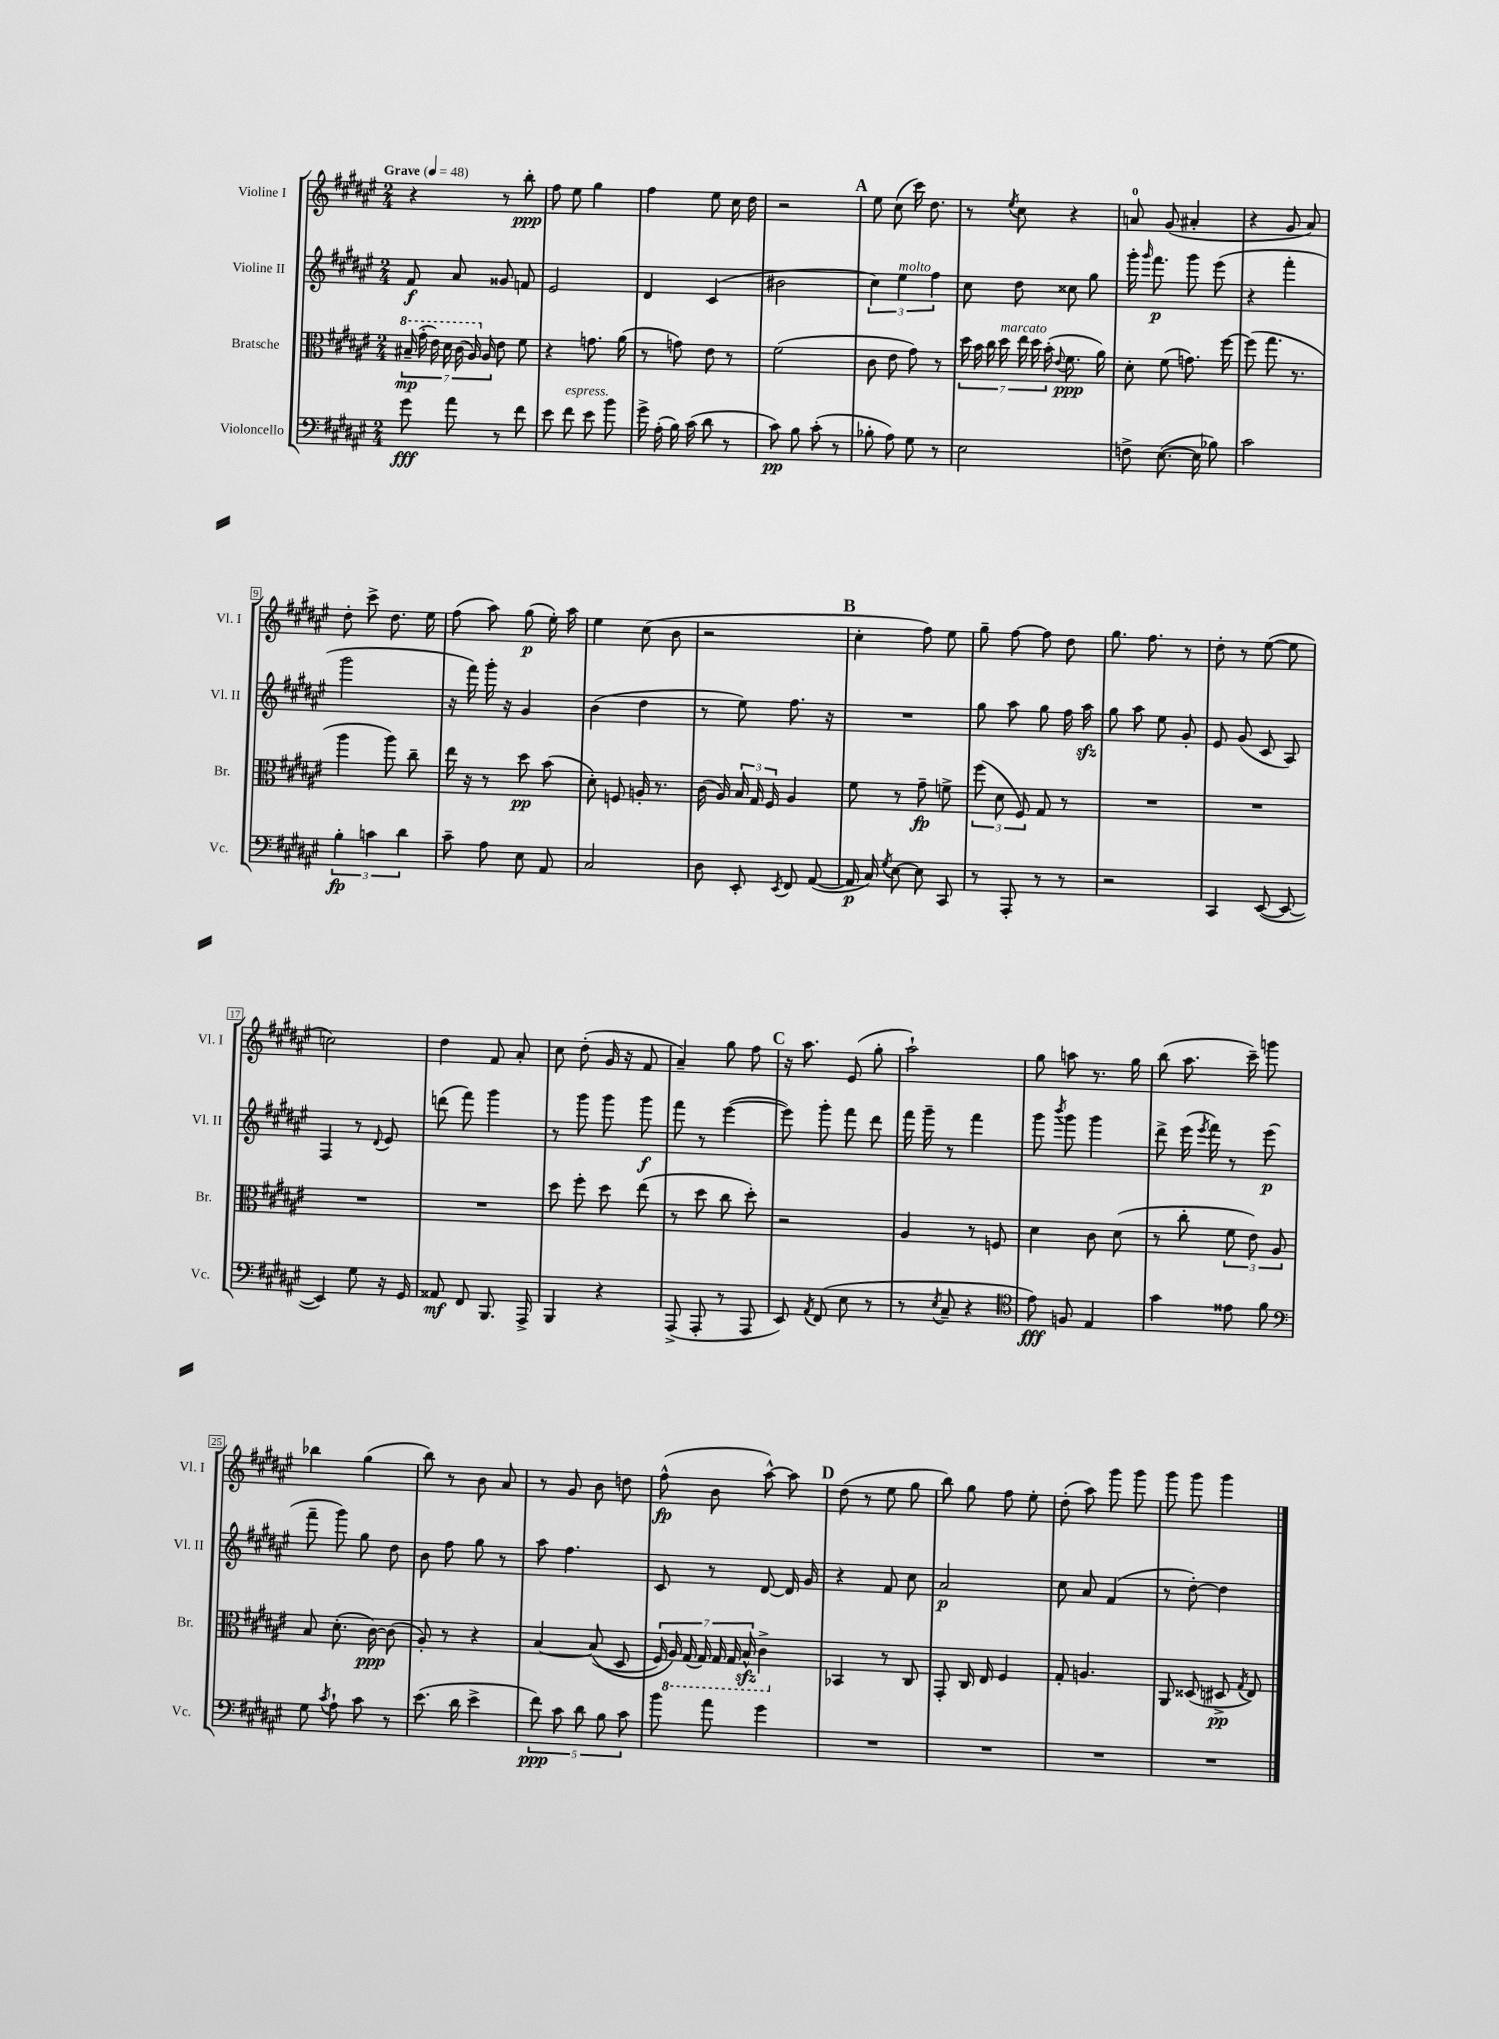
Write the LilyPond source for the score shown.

<<
\new StaffGroup <<
\new Staff = "s0" \with { instrumentName = "Violine I" shortInstrumentName = "Vl. I" } {
    \clef treble \key fis \major \numericTimeSignature \time 2/4 \tempo "Grave" 4 = 48
    \autoBeamOff r4 r8 b''8-.\ppp |
    fis''8 eis''8 gis''4 |
    fis''4 eis''8 cis''16 dis''16 |
    r2 |
    \mark \markup { \bold "A" } eis''8 cis''8( cis'''16) dis''8. |
    r8 \acciaccatura { eis''8 } cis''8 r4 |
    a'8-0 gis'8( ais'4-. |
    r4 gis'8 ais'8) |
    dis''8-. cis'''8-> dis''8. eis''16 |
    fis''8( ais''8) gis''8\p( eis''16-.) ais''16 |
    eis''4 cis''8( b'8 |
    r2 |
    \mark \markup { \bold "B" } cis''4-. fis''8) eis''8 |
    gis''8-- fis''8~ fis''8 dis''8 |
    gis''8. fis''8. r8 |
    dis''8-. r8 eis''8~( eis''8 |
    c''2) |
    dis''4 fis'8 ais'8-. |
    cis''8 dis''8-.( gis'16 r16 fis'8 |
    ais'4--) gis''8 fis''8 |
    \mark \markup { \bold "C" } r16 ais''8. eis'8( gis''8-. |
    ais''2-!) |
    gis''8 a''8 r8. gis''16 |
    b''8( ais''8. cis'''16--) g'''8 |
    bes''4 gis''4( |
    b''8) r8 b'8 ais'8 |
    r8 gis'8 b'8 d''8 |
    fis''8-^\fp( b'8 ais''8~-^) ais''8 |
    \mark \markup { \bold "D" } dis''8( r8 eis''8 gis''8 |
    b''8) gis''8 fis''8 eis''8-. |
    dis''8-.( ais''8) gis'''8 gis'''8 |
    gis'''8 gis'''8 gis'''4 \bar "|." |
}
\new Staff = "s1" \with { instrumentName = "Violine II" shortInstrumentName = "Vl. II" } {
    \clef treble \key fis \major \numericTimeSignature \time 2/4
    \autoBeamOff fis'8\f ais'8 gisis'8 f'8 |
    eis'2 |
    dis'4 cis'4( |
    bis'2 |
    \mark \markup { \bold "A" } \tuplet 3/2 { cis''4) eis''4^\markup { \italic "molto" } fis''4 } |
    cis''8 dis''8 cisis''8 gis''8 |
    gis'''16-. \grace { gis'''16 } fis'''8.\p gis'''8 eis'''8( |
    r4 fis'''4-. |
    gis'''2 |
    r16 fis'''16) gis'''16-. r16 gis'4 |
    b'4( dis''4 |
    r8 eis''8) fis''8. r16 |
    \mark \markup { \bold "B" } R2 |
    gis''8 ais''8 gis''8 fis''16 ais''16\sfz |
    gis''8 ais''8 eis''8 gis'8-. |
    eis'8 gis'8( cis'8 ais8) |
    fis4 r8 \appoggiatura { dis'8 } eis'8 |
    d'''8( fis'''8) gis'''4 |
    r8 gis'''8 gis'''8 gis'''8\f |
    fis'''8 r8 eis'''4~( |
    \mark \markup { \bold "C" } eis'''8) gis'''8-. fis'''8 dis'''8 |
    fis'''16 gis'''16-- r8 fis'''4 |
    gis'''8 \acciaccatura { b'''8 } gis'''8 gis'''4 |
    dis'''8-> eis'''16( \acciaccatura { eis'''8 } fis'''16) r8 eis'''8\p( |
    fis'''8-- gis'''8) gis''8 dis''8 |
    b'8 fis''8 gis''8 r8 |
    ais''8 fis''4. |
    cis'8 r8 dis'8~ dis'16 gis'16 |
    \mark \markup { \bold "D" } r4 fis'8 cis''8 |
    ais'2\p |
    cis''8 ais'8 fis'4( |
    r8 dis''8~-.) dis''4 \bar "|." |
}
\new Staff = "s2" \with { instrumentName = "Bratsche" shortInstrumentName = "Br." } {
    \clef alto \key fis \major \numericTimeSignature \time 2/4
    \autoBeamOff \tuplet 7/4 { \ottava #1 bis'16--\mp( gis''16-. eis''16) dis''16 cis''16( ais'16) \ottava #0 ais16 } eis'8 fis'8 |
    r4 g'8. ais'16( |
    r8 g'8) eis'8 r8 |
    fis'2( |
    \mark \markup { \bold "A" } cis'8 eis'8 gis'8) r8 |
    \tuplet 7/4 { dis''16 b'16 cis''16 dis''16^\markup { \italic "marcato" } eis''16 dis''16 b'16-.( } \appoggiatura { eis'8 } fis'8.\ppp ais'16) |
    dis'8-. fis'8( g'8.) fis''16~ |
    fis''8( gis''8. r8. |
    ais''4 ais''8) cis''8-- |
    eis''16 r16 r8 dis''8\pp b'8( |
    dis'8-.) f8 a16-. r8. |
    cis'16( ais16) \tuplet 3/2 { b16 gis16 fis16 } ais4 |
    \mark \markup { \bold "B" } fis'8 r8 gis'8--\fp f'8-> |
    \tuplet 3/2 { fis''8( dis'8 fis8) } gis8 r8 |
    R2 |
    R2 |
    R2 |
    R2 |
    dis''8 fis''8-. dis''8 eis''8( |
    r8 dis''8 cis''8 dis''8-.) |
    \mark \markup { \bold "C" } r2 |
    ais4 r8 f8 |
    dis'4 cis'8 dis'8( |
    r8 cis''8-. \tuplet 3/2 { fis'8 eis'8) ais8 } |
    b8 dis'8.-.( cis'16~\ppp) cis'8( |
    ais8-.) r8 r4 |
    b4~ b8(\( dis8 |
    \tuplet 7/4 { fis16) \ottava #-1 ais,16\) gis,16( gis,16) gis,16 gis,16 b,16-^\sfz } cis4-> \ottava #0 |
    \mark \markup { \bold "D" } bes,4 r8 cis8 |
    gis,8-. cis16 eis16 fis4 |
    gis8-. a4. |
    ais,8 disis8( dis8->\pp \acciaccatura { gis8 } eis8) \bar "|." |
}
\new Staff = "s3" \with { instrumentName = "Violoncello" shortInstrumentName = "Vc." } {
    \clef bass \key fis \major \numericTimeSignature \time 2/4
    \autoBeamOff gis'8\fff ais'8 r8 fis'8 |
    eis'8 fis'8^\markup { \italic "espress." } eis'8 b'8 |
    gis'16-> ais16-.( b16) cis'16( dis'8 r8 |
    cis'8\pp) b8 cis'8-.( r8 |
    \mark \markup { \bold "A" } bes8-. ais8) gis8 r8 |
    eis2 |
    f8-> eis8.~( eis16 bes8) |
    cis'2 |
    \tuplet 3/2 { b4-.\fp c'4 dis'4 } |
    cis'8-- ais8 eis8 ais,8 |
    cis2 |
    dis8 eis,8-. \acciaccatura { eis,8 } fis,8 ais,8~( |
    \mark \markup { \bold "B" } ais,16\p cis16) \acciaccatura { gis8 } eis8~ eis8 cis,8 |
    r8 ais,,8-. r8 r8 |
    r2 |
    cis,4 eis,8~( eis,8~ |
    eis,4) gis8 r16 gis,16 |
    aisis,8\mf fis,8 b,,8. ais,,16-> |
    b,,4 r4 |
    ais,,8->( ais,,8-. r8 ais,,8 |
    \mark \markup { \bold "C" } eis,8) \acciaccatura { ais,8 } fis,8( eis8 r8 |
    r8 \acciaccatura { eis8 } cis8-- r4 |
    \clef tenor eis'8\fff) f8 eis4 |
    gis'4 eisis'8 fis'8 |
    \clef bass gis8 \acciaccatura { cis'8 } ais8-! cis'8 r8 |
    eis'8.( dis'16 eis'4-> |
    \tuplet 5/4 { fis'8\ppp) cis'8 dis'8 b8 cis'8 } |
    b'8 ais'8 gis'4 |
    \mark \markup { \bold "D" } R2 |
    R2 |
    R2 |
    R2 \bar "|." |
}
>>
>>
\layout { \context { \Score \override BarNumber.stencil = #(make-stencil-boxer 0.1 0.3 ly:text-interface::print) } }
